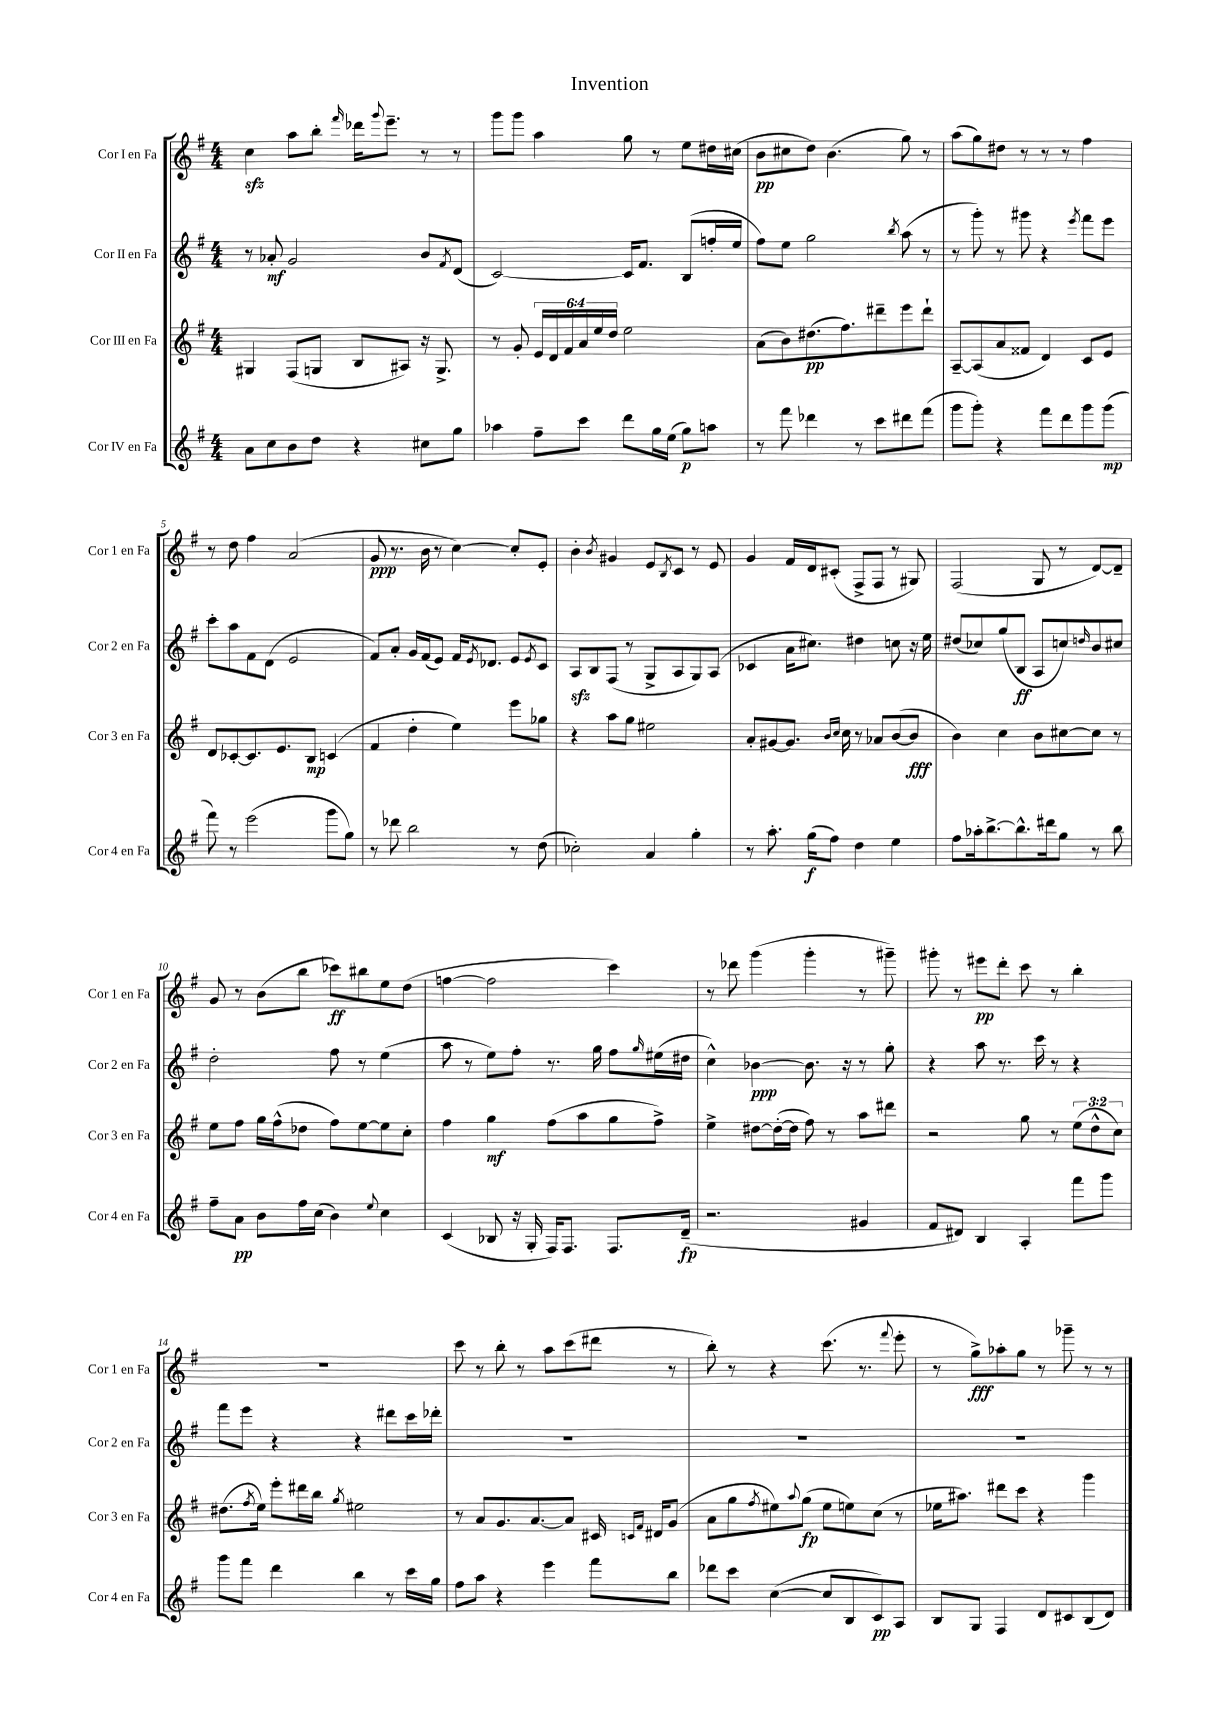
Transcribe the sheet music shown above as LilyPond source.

\header { title = "Invention" }
<<
\new StaffGroup <<
\new Staff = "s0" \with { instrumentName = "Cor I en Fa" shortInstrumentName = "Cor 1 en Fa" } {
    \clef treble \key g \major \numericTimeSignature \time 4/4
    c''4\sfz a''8 b''8-. \grace { fis'''16 } des'''16 \appoggiatura { g'''8 } e'''8.-- r8 r8 |
    g'''8 g'''8 a''4 g''8 r8 e''8 dis''16 cis''16( |
    b'8\pp cis''8 d''8) b'4.( g''8) r8 |
    a''8( g''8) dis''8 r8 r8 r8 fis''4 |
    r8 d''8 fis''4 a'2( |
    g'8\ppp r8. b'16 r8 c''4~) c''8-. e'8-. |
    b'4-. \acciaccatura { b'8 } gis'4 e'8 \acciaccatura { b8 } c'8 r8 e'8 |
    g'4 fis'16 d'16 cis'8-.( fis8-> fis8 r8 gis8) |
    fis2( g8 r8 d'8~) d'8-- |
    g'8 r8 b'8( b''8 ces'''8\ff) bis''8 e''8 d''8( |
    f''4~ f''2 c'''4) |
    r8 des'''8 g'''4( g'''4-. r8 gis'''8--) |
    gis'''8-. r8 eis'''8\pp d'''8-. c'''8 r8 b''4-. |
    R1 |
    c'''8 r8 b''8-. r8 a''8 c'''8( dis'''8 r8 |
    b''8-.) r8 r4 c'''8.( r8. \appoggiatura { fis'''8 } e'''8-. |
    r8 g''8->\fff) aes''8-. g''8 r8 ges'''8-- r8 r8 \bar "|." |
}
\new Staff = "s1" \with { instrumentName = "Cor II en Fa" shortInstrumentName = "Cor 2 en Fa" } {
    \clef treble \key g \major \numericTimeSignature \time 4/4
    r8 aes'8-.\mf g'2 b'8 \acciaccatura { fis'8 } d'8( |
    c'2~) c'16 fis'8. b8( f''16-. e''16 |
    fis''8) e''8 g''2 \acciaccatura { b''8 } a''8( r8 |
    r8 g'''8-.) r8 gis'''8 r4 \acciaccatura { e'''8 } fis'''8 e'''8 |
    c'''8-. a''8 fis'8 d'8( e'2 |
    fis'8) a'8-. g'16 fis'16( e'8) fis'16 \acciaccatura { e'8 } des'8. e'8 \acciaccatura { e'8 } c'8 |
    a8\sfz b8 fis8( r8 g8-> a8 g8) a8( |
    ces'4 a'16 cis''8.) dis''4 c''8 r16 e''16 |
    dis''8( ces''8) g''8( b8\ff a8 c''8) \grace { d''16 } b'8 cis''8 |
    d''2-. fis''8 r8 e''4( |
    a''8 r8 e''8) fis''8-. r8. g''16 fis''8 \grace { g''16 } eis''16( dis''16 |
    c''4-^) bes'4~\ppp bes'8. r16 r8 g''8-. |
    r4 a''8 r8. c'''16 r8 r4 |
    fis'''8 e'''8 r4 r4 dis'''8 c'''16 des'''16-. |
    R1 |
    R1 |
    R1 \bar "|." |
}
\new Staff = "s2" \with { instrumentName = "Cor III en Fa" shortInstrumentName = "Cor 3 en Fa" } {
    \clef treble \key g \major \numericTimeSignature \time 4/4 \override Staff.TupletNumber.text = #tuplet-number::calc-fraction-text
    gis4 fis8( g8 b8 ais8) r16 g8.-> |
    r8 g'8-. \tuplet 6/4 { e'16 d'16 fis'16 a'16 e''16 d''16 } e''2 |
    a'8( b'8) dis''8.\pp( fis''8.) dis'''8-- e'''8 dis'''8-! |
    a8~-- a8( a'8 fisis'8 d'4) c'8 e'8 |
    d'8 ces'8~-. ces'8. e'8. b8\mp c'4( |
    fis'4 d''4-. e''4) e'''8 ges''8 |
    r4 a''8 g''8 eis''2 |
    a'8-. gis'8~ gis'8. \grace { b'16 c''16 } c''16 r8 aes'8 b'8~( b'8\fff |
    b'4) c''4 b'8 cis''8~ cis''8 r8 |
    e''8 fis''8 g''16 fis''16-^( des''8 fis''8) e''8~ e''8 c''8-. |
    fis''4 g''4\mf fis''8( a''8 g''8 fis''8->) |
    e''4-> dis''8~ dis''16~-.( dis''16 fis''8) r8 a''8 dis'''8 |
    r2 g''8 r8 \tuplet 3/2 { e''8( d''8-^ c''8) } |
    dis''8.( \acciaccatura { fis''8 } e''16) e'''8-. dis'''16 b''16 \acciaccatura { g''8 } eis''2 |
    r8 a'8 g'8. a'8.~ a'8 cis'16 \grace { c'16 fis'16 } dis'16 g'8( |
    a'8 g''8 \acciaccatura { fis''8 } eis''8) \appoggiatura { a''8 } g''8\fp( eis''8 e''8) c''8( r8 |
    ees''16 ais''8.) dis'''8 c'''8 r4 g'''4 \bar "|." |
}
\new Staff = "s3" \with { instrumentName = "Cor IV en Fa" shortInstrumentName = "Cor 4 en Fa" } {
    \clef treble \key g \major \numericTimeSignature \time 4/4
    a'8 c''8 b'8 d''8 r4 cis''8 g''8 |
    aes''4 fis''8-- c'''8 d'''8 g''16 e''16( g''8\p) a''8 |
    r8 fis'''8 des'''4 r8 c'''8 dis'''8 fis'''8( |
    g'''8 g'''8-.) r4 fis'''8 d'''8 g'''8 g'''8\mp( |
    fis'''8) r8 e'''2( g'''8 g''8) |
    r8 des'''8 b''2 r8 d''8( |
    ces''2-.) a'4 g''4-. |
    r8 a''8.-. g''16\f( fis''8) d''4 e''4 |
    fis''8 aes''16-. b''8.~-> b''8.-^ dis'''16 g''8 r8 b''8 |
    fis''8-- a'8\pp b'8 fis''16 c''16( b'4) \appoggiatura { e''8 } c''4 |
    c'4( bes8 r16 g16-. fis16) fis8. fis8. d'16--\fp( |
    r2. gis'4 |
    fis'8 dis'8) b4 a4-. fis'''8 g'''8 |
    g'''8 fis'''8 d'''4 b''4 r8 c'''16 g''16 |
    fis''8 a''8 r4 e'''4 fis'''8 b''8 |
    des'''8 c'''8 c''4~( c''8 b8 c'8\pp) a8 |
    b8 g8 fis4 d'8 cis'8 b8( d'8) \bar "|." |
}
>>
>>
